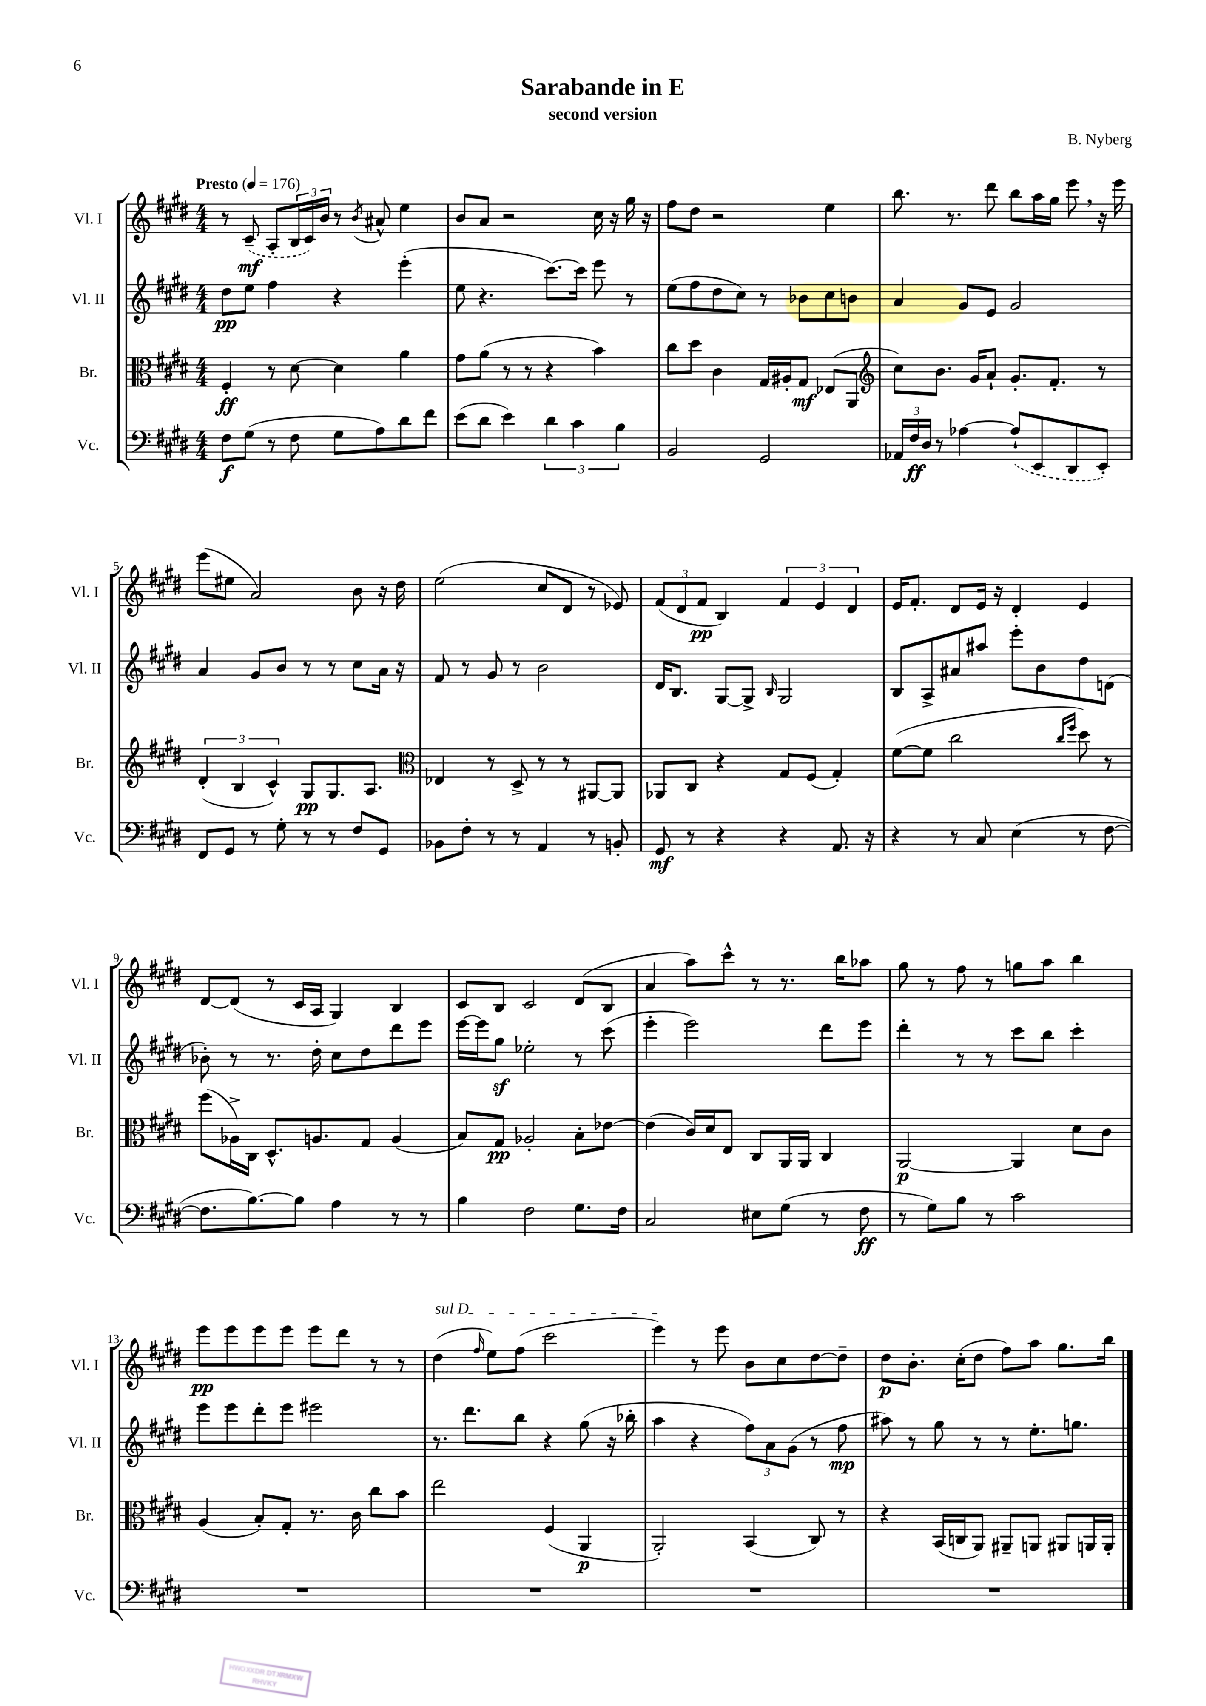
\header { title = "Sarabande in E" composer = "B. Nyberg" subtitle = "second version" }
<<
\new StaffGroup <<
\new Staff = "s0" \with { instrumentName = "Vl. I" shortInstrumentName = "Vl. I" } {
    \clef treble \key e \major \numericTimeSignature \time 4/4 \tempo "Presto" 4 = 176
    r8 \once \slurDashed cis'8--\mf( a8-. \tuplet 3/2 { b16 cis'16) b'16 } r8 \acciaccatura { b'8 } ais'8-^ e''4 |
    b'8 a'8 r2 cis''16 r16 gis''16 r16 |
    fis''8 dis''8 r2 e''4 |
    b''8. r8. dis'''8 b''8 a''16 gis''16 e'''8 \breathe r16 e'''16 |
    e'''8( eis''8 a'2) b'8 r16 dis''16 |
    e''2( cis''8 dis'8 r8 ees'8) |
    \tuplet 3/2 { fis'8( dis'8 fis'8\pp } b4) \tuplet 3/2 { fis'4 e'4 dis'4 } |
    e'16 fis'8.-. dis'8 e'16 r16 dis'4-. e'4 |
    dis'8~ dis'8( r8 cis'16 a16 gis4) b4 |
    cis'8 b8 cis'2 dis'8( b8 |
    a'4 a''8) cis'''8-^ r8 r8. b''16 aes''8 |
    gis''8 r8 fis''8 r8 g''8 a''8 b''4 |
    e'''8\pp e'''8 e'''8 e'''8 e'''8 dis'''8 r8 r8 |
    \once \override TextSpanner.bound-details.left.text = \markup { \italic "sul D" } dis''4\startTextSpan( \grace { fis''16 } e''8) fis''8( cis'''2 |
    e'''4\stopTextSpan) r8 e'''8 b'8 cis''8 dis''8~ dis''8-- |
    dis''8\p b'8.-. cis''16-.( dis''8 fis''8) a''8 gis''8. b''16 \bar "|." |
}
\new Staff = "s1" \with { instrumentName = "Vl. II" shortInstrumentName = "Vl. II" } {
    \clef treble \key e \major \numericTimeSignature \time 4/4
    dis''8\pp e''8 fis''4 r4 e'''4-.( |
    e''8 r4. cis'''8.~) cis'''16 e'''8 r8 |
    e''8( fis''8 dis''8 cis''8) r8 bes'8 cis''8 b'8 |
    a'4 gis'8 e'8 gis'2 |
    a'4 gis'8 b'8 r8 r8 cis''8 a'16 r16 |
    fis'8 r8 gis'8 r8 b'2 |
    dis'16 b8. gis8~ gis8-> \grace { b16 } gis2 |
    b8 a8-> ais'8 ais''8 e'''8-. b'8 dis''8 d'8( |
    bes'8-.) r8 r8. dis''16-. cis''8 dis''8 dis'''8 e'''8 |
    e'''16~ e'''16 gis''8\sf ees''2-. r8 cis'''8( |
    e'''4-. e'''2) dis'''8 e'''8 |
    dis'''4-. r8 r8 cis'''8 b''8 cis'''4-. |
    e'''8 e'''8 dis'''8-. e'''8 eis'''2 |
    r8. dis'''8. b''8 r4 gis''8( r16 bes''16-. |
    a''4 r4 \tuplet 3/2 { fis''8) a'8 gis'8( } r8 fis''8\mp |
    ais''8) r8 gis''8 r8 r8 e''8.-. g''8. \bar "|." |
}
\new Staff = "s2" \with { instrumentName = "Br." shortInstrumentName = "Br." } {
    \clef alto \key e \major \numericTimeSignature \time 4/4
    fis4-.\ff r8 dis'8~ dis'4 a'4 |
    gis'8 a'8( r8 r8 r4 b'4) |
    cis''8 dis''8 cis'4 gis16 ais16-. gis8\mf ees8( a,8 |
    \clef treble cis''8) b'8. gis'16 a'8-! gis'8.-. fis'8.-. r8 |
    \tuplet 3/2 { dis'4-.( b4 cis'4-^) } gis8\pp gis8. a8. |
    \clef alto ees4 r8 dis8-> r8 r8 ais,8~ ais,8 |
    aes,8 cis8 r4 gis8 fis8( gis4-.) |
    fis'8~( fis'8 cis''2 \grace { cis''16 fis''16 } dis''8) r8 |
    fis''8( aes16->) cis16 dis8.-^ a8. gis8 a4( |
    b8) gis8\pp aes2-. b8-. ees'8~ |
    ees'4( cis'16) dis'16 e8 cis8 a,16 a,16 cis4 |
    a,2~\p a,4 dis'8 cis'8 |
    a4( b8-.) gis8-. r8. cis'16 cis''8 b'8 |
    e''2 fis4( a,4\p |
    a,2-.) b,4( cis8) r8 |
    r4 b,16( c16 a,8) ais,8-- a,8 ais,8 a,16 a,16-. \bar "|." |
}
\new Staff = "s3" \with { instrumentName = "Vc." shortInstrumentName = "Vc." } {
    \clef bass \key e \major \numericTimeSignature \time 4/4
    fis8\f gis8( r8 fis8 gis8 a8) dis'8 fis'8 |
    e'8( dis'8 e'4) \tuplet 3/2 { dis'4 cis'4 b4 } |
    b,2 gis,2 |
    \tuplet 3/2 { aes,16 fis16\ff dis16 } r8 aes4~ \once \slurDashed aes8-!( e,8 dis,8 e,8-.) |
    fis,8 gis,8 r8 gis8-. r8 r8 fis8 gis,8 |
    bes,8 fis8-. r8 r8 a,4 r8 b,8-. |
    gis,8\mf r8 r4 r4 a,8. r16 |
    r4 r8 cis8 e4( r8 fis8~ |
    fis8. b8.~) b8 a4 r8 r8 |
    b4 fis2 gis8. fis16 |
    cis2 eis8 gis8( r8 fis8\ff |
    r8 gis8) b8 r8 cis'2 |
    R1 |
    R1 |
    R1 |
    R1 \bar "|." |
}
>>
>>
